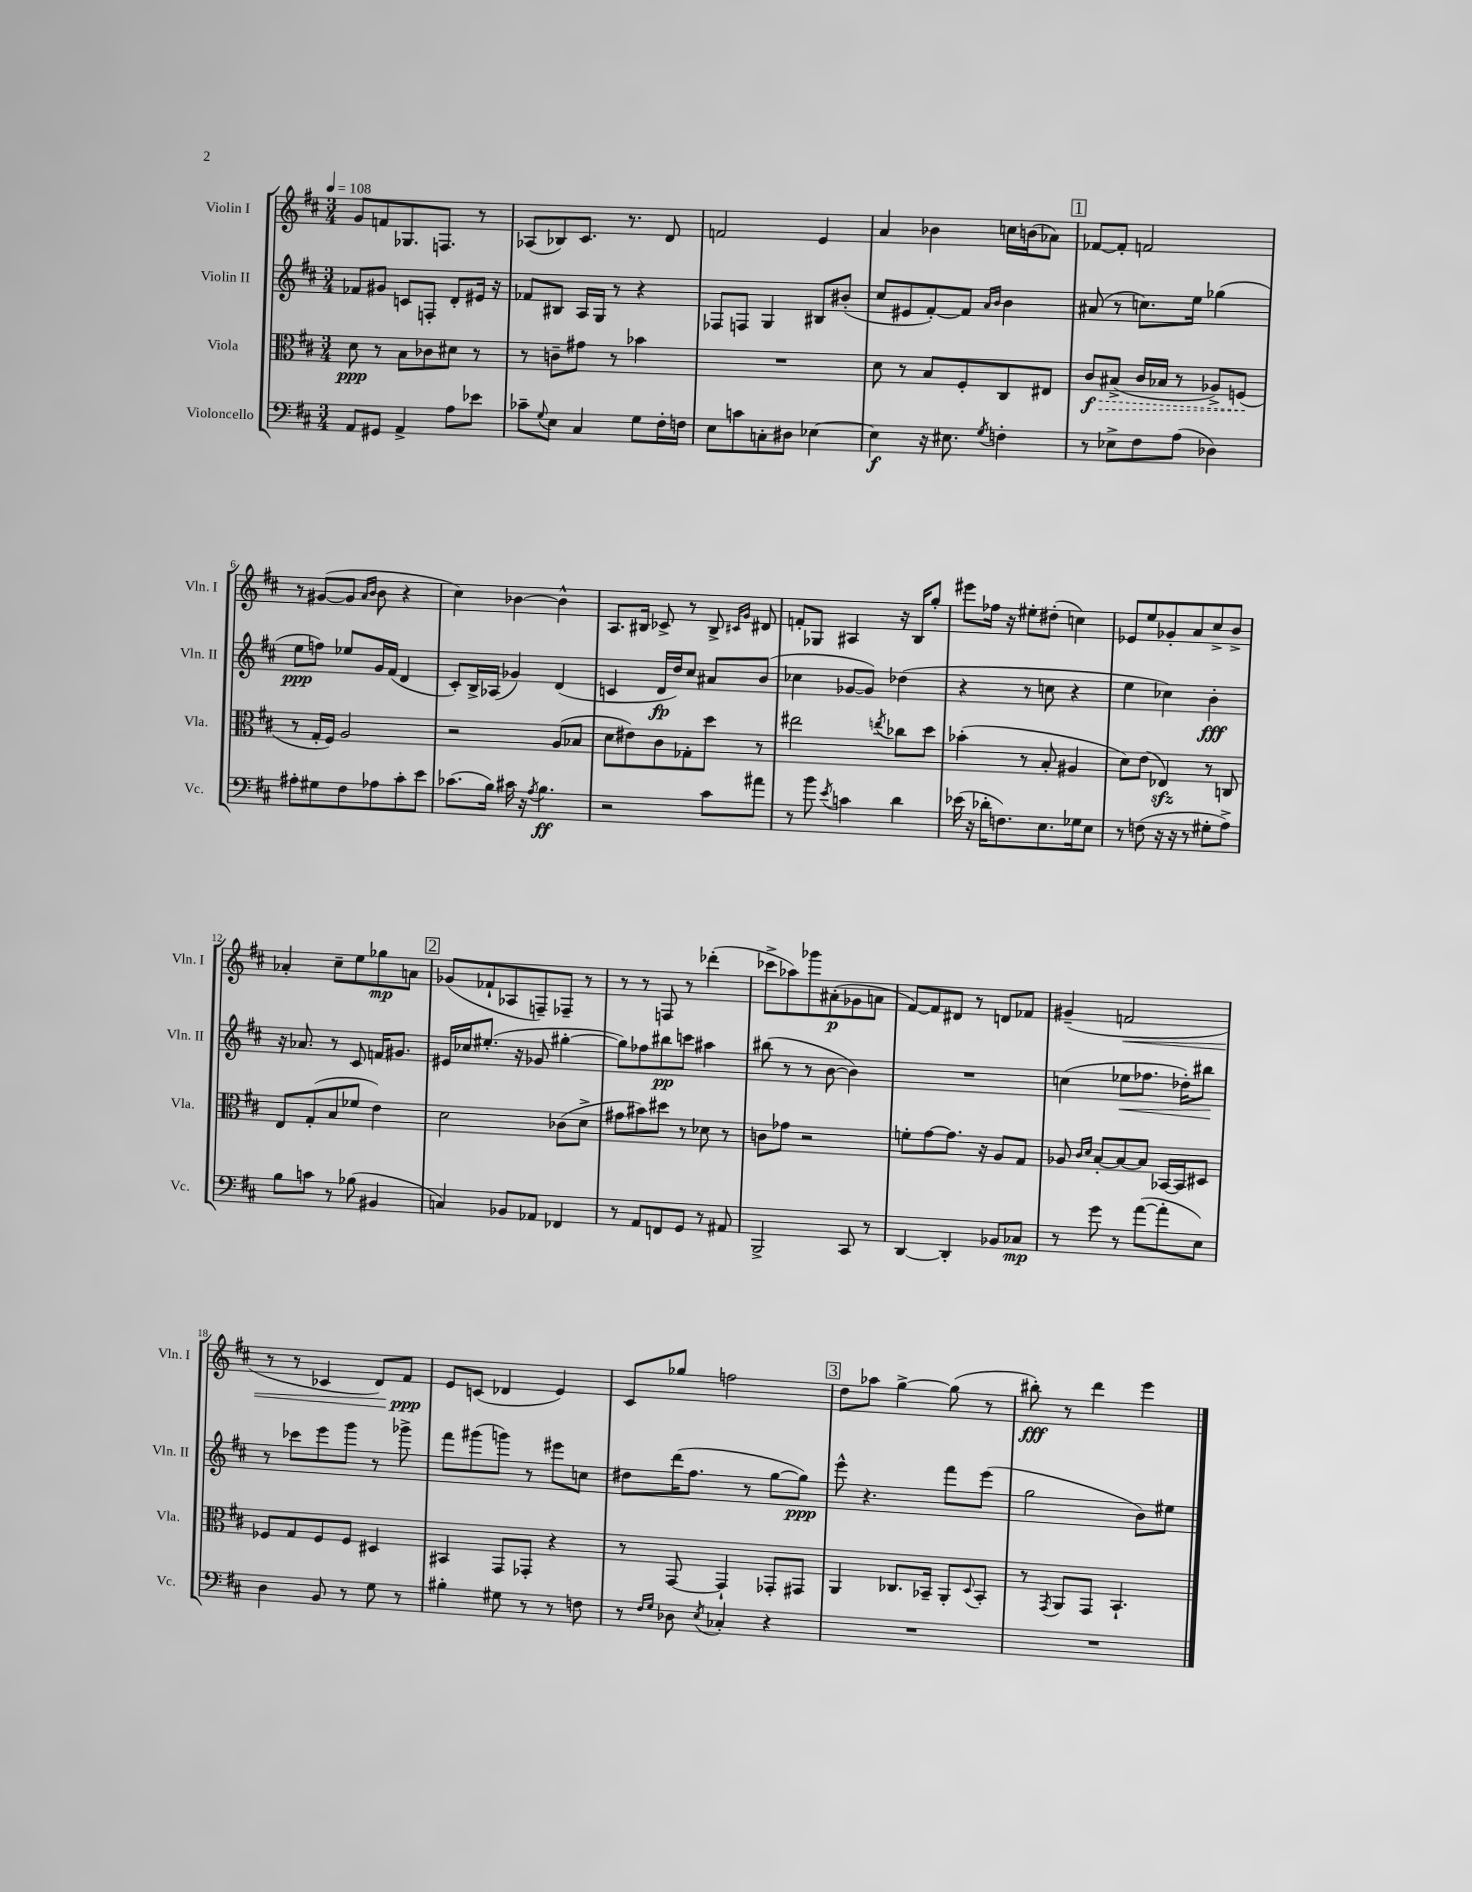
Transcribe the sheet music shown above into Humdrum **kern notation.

**kern	**kern	**kern	**kern
*staff4	*staff3	*staff2	*staff1
*clefF4	*clefC3	*clefG2	*clefG2
*k[f#c#]	*k[f#c#]	*k[f#c#]	*k[f#c#]
*M3/4	*M3/4	*M3/4	*M3/4
*MM108	*MM108	*MM108	*MM108
8AA	8d	8f-	8g
8GG#	8r	8g#	8f
4AA^	8B	8c	8.G-
.	8c-	8F'	.
.	.	.	8.F
8A	8d#	8d'	.
8e-	8r	16e#	8r
.	.	16r	.
=	=	=	=
8c-~	8r	8f-	(8A-
8qqG	.	.	.
8E	8c~	8B#	8B-)
4C#	8g#	16A	8.c#
.	.	16G	.
.	8r	8r	.
.	.	.	8.r
8G	4b-	4r	.
16F#'	.	.	8d
16F	.	.	.
=	=	=	=
8E	2.r	8F-	2f
8c	.	8F	.
8C'	.	4G	.
8D#	.	.	.
[4E-	.	8B#	4e
.	.	(8b#'	.
=	=	=	=
4E-]	8d	8cc#	4a
.	8r	8e#	.
16r	8B	[8f#')	4b-
8.E#	.	.	.
.	8F#'	8f#]	.
.	.	16qqa	.
8qG	.	16qqb	.
4F'	8C#	4b	16cc
.	.	.	(16b
.	8E#	.	8a-)
=	=	=	=
8r	8c#	(8a#	[8f-
8E-^	(8B#^	8r	8f-']
8F#	16c#	8.cc)	2f
.	16B-	.	.
(8A	8r	.	.
.	.	16ee	.
4D-)	8A-^)	(4gg-	.
.	(8F	.	.
=	=	=	=
8A#'	8r	8ee	8r
8G#	16G'	8ff)	([8g#
.	16F#)	.	.
8F#	2A	8ee-	8g#]
.	.	.	16qqa
.	.	.	16qqb
8A-	.	16g	8b
.	.	(16f#	.
8c#'	.	4d	4r
8e	.	.	.
=	=	=	=
(8.c-	2r	8c#')	4cc#)
.	.	16B^	.
16B)	.	(16A-	.
16c#	.	4g-)	[4b-
16r	.	.	.
8qA	.	.	.
4.B	.	.	.
.	(8A	(4d	4b-^^]
.	8B-	.	.
=	=	=	=
2r	8d	4c	8.A
.	8e#)	.	.
.	.	.	16B#
.	8c#	16d	8c-^
.	.	16dd)	.
.	8G-'	8cc#	8r
8c#	8dd	8a#	8B#^
.	.	.	16qqc#
.	.	.	16qqg
8a#	8r	(8b	8d#
=	=	=	=
8r	2ee#	4cc-	8f'
8b	.	.	8G-
8qe	.	.	.
4c	.	[8g-	4A#
.	.	8g-])	.
.	8qee	.	.
4d	8cc-	(4dd-	16r
.	.	.	16B
.	8dd	.	8gg'
=	=	=	=
(16e-	(4b-'	4r	8eee#
16r	.	.	.
16d-'	.	.	16ff-
8.F)	.	.	16r
.	8r	8r	8ee#'
8.E	8B'	8cc	(8dd#'
.	4A#	4r	4cc)
16G-	.	.	.
8E	.	.	.
=	=	=	=
8r	8d)	4ee	8e-
(8F	(8e	.	8ee
16r	4E-)	4cc-)	8g-'
16r	.	.	.
8r	.	.	8a
8G#'	8r	4b'	8cc#^
8A^)	8C	.	8b^
=	=	=	=
8B	8E	16r	4a-'
.	.	8.a-	.
8c	(8G'	.	.
8r	8B	8r	8cc#~
(8B-	8f-	8c#	8ee
4BB#	4e)	16f	8gg-
.	.	8.g#	.
.	.	.	8a
=	=	=	=
4C)	2d	16e#	(8g-
.	.	16cc-	.
.	.	(8.ee#'	8f-`
8BB-	.	.	8A-
.	.	16r	.
8AA-	.	8g-	8F~)
4FF-	(8c-	[4gg#'	8F-~
.	8d^	.	8r
=	=	=	=
8r	8g#	8gg#])	8r
8AA	8b#)	8ff-	8r
8FF	8dd#	8bb#	8F
8GG	8r	8ccc	8r
8r	8d-	4aa#	(4ddd-'
8AA#	8r	.	.
=	=	=	=
2BBB^	8c	(8bb#	8ccc-^
.	8g-	8r	8aa-)
.	2r	8r	8ggg-
.	.	[8b	(8a#'
8CC#	.	4b])	8g-
8r	.	.	8a
=	=	=	=
[4DD	8f'	2.r	[8f#)
.	[8g	.	8f#]
4DD']	8.g]	.	8d#
.	.	.	8r
.	16r	.	.
8BB-	8A	.	8d
8C-	8G	.	8f-
=	=	=	=
8r	8A-	(4cc	(4g#~
.	16qqc#	.	.
.	16qqd	.	.
8g	[8B'	.	.
8r	8B_	8ee-	2f
([8a	8B]	8.ff-	.
8a']	[16BB-	.	.
.	16BB-]	16dd-')	.
8E)	8D#	8bb#	.
=	=	=	=
4D	8F-	8r	8r
.	8G	8ccc-	8r
8BB	8F-	8eee	4c-
8r	8F-	8ggg	.
8G	4D#	8r	8d)
8r	.	8ggg-^	8f#
=	=	=	=
4B#'	4BB#	8fff#	8e
.	.	(8ggg#	(8c
8G#	8GG	8ggg)	4d-
8r	8GG-'	8r	.
8r	4r	8eee#	4e)
8F	.	8cc	.
=	=	=	=
8r	8r	8dd#	8c#
16qqF#	.	.	.
16qqG	.	.	.
8D-	[8GG	(16ddd	8gg-
.	.	8.ff#	.
8qE	.	.	.
4C-'	4GG`]	.	2ff
.	.	8r	.
4r	8GG-'	[8gg	.
.	8GG#	8gg])	.
=	=	=	=
2.r	4AA	8eee^^	8dd
.	.	4.r	8aa-
.	8.C-	.	[4gg^
.	16BB-~	.	.
.	8AA'	8fff#	(8gg]
.	8qqD	.	.
.	8BB-'	(8eee	8r
=	=	=	=
2.r	8r	2gg	8bb#')
.	8qGG	.	.
.	8AA	.	8r
.	8GG	.	4ddd
.	4.BB`	.	.
.	.	8b)	4eee
.	.	8ee#	.
==	==	==	==
*-	*-	*-	*-
